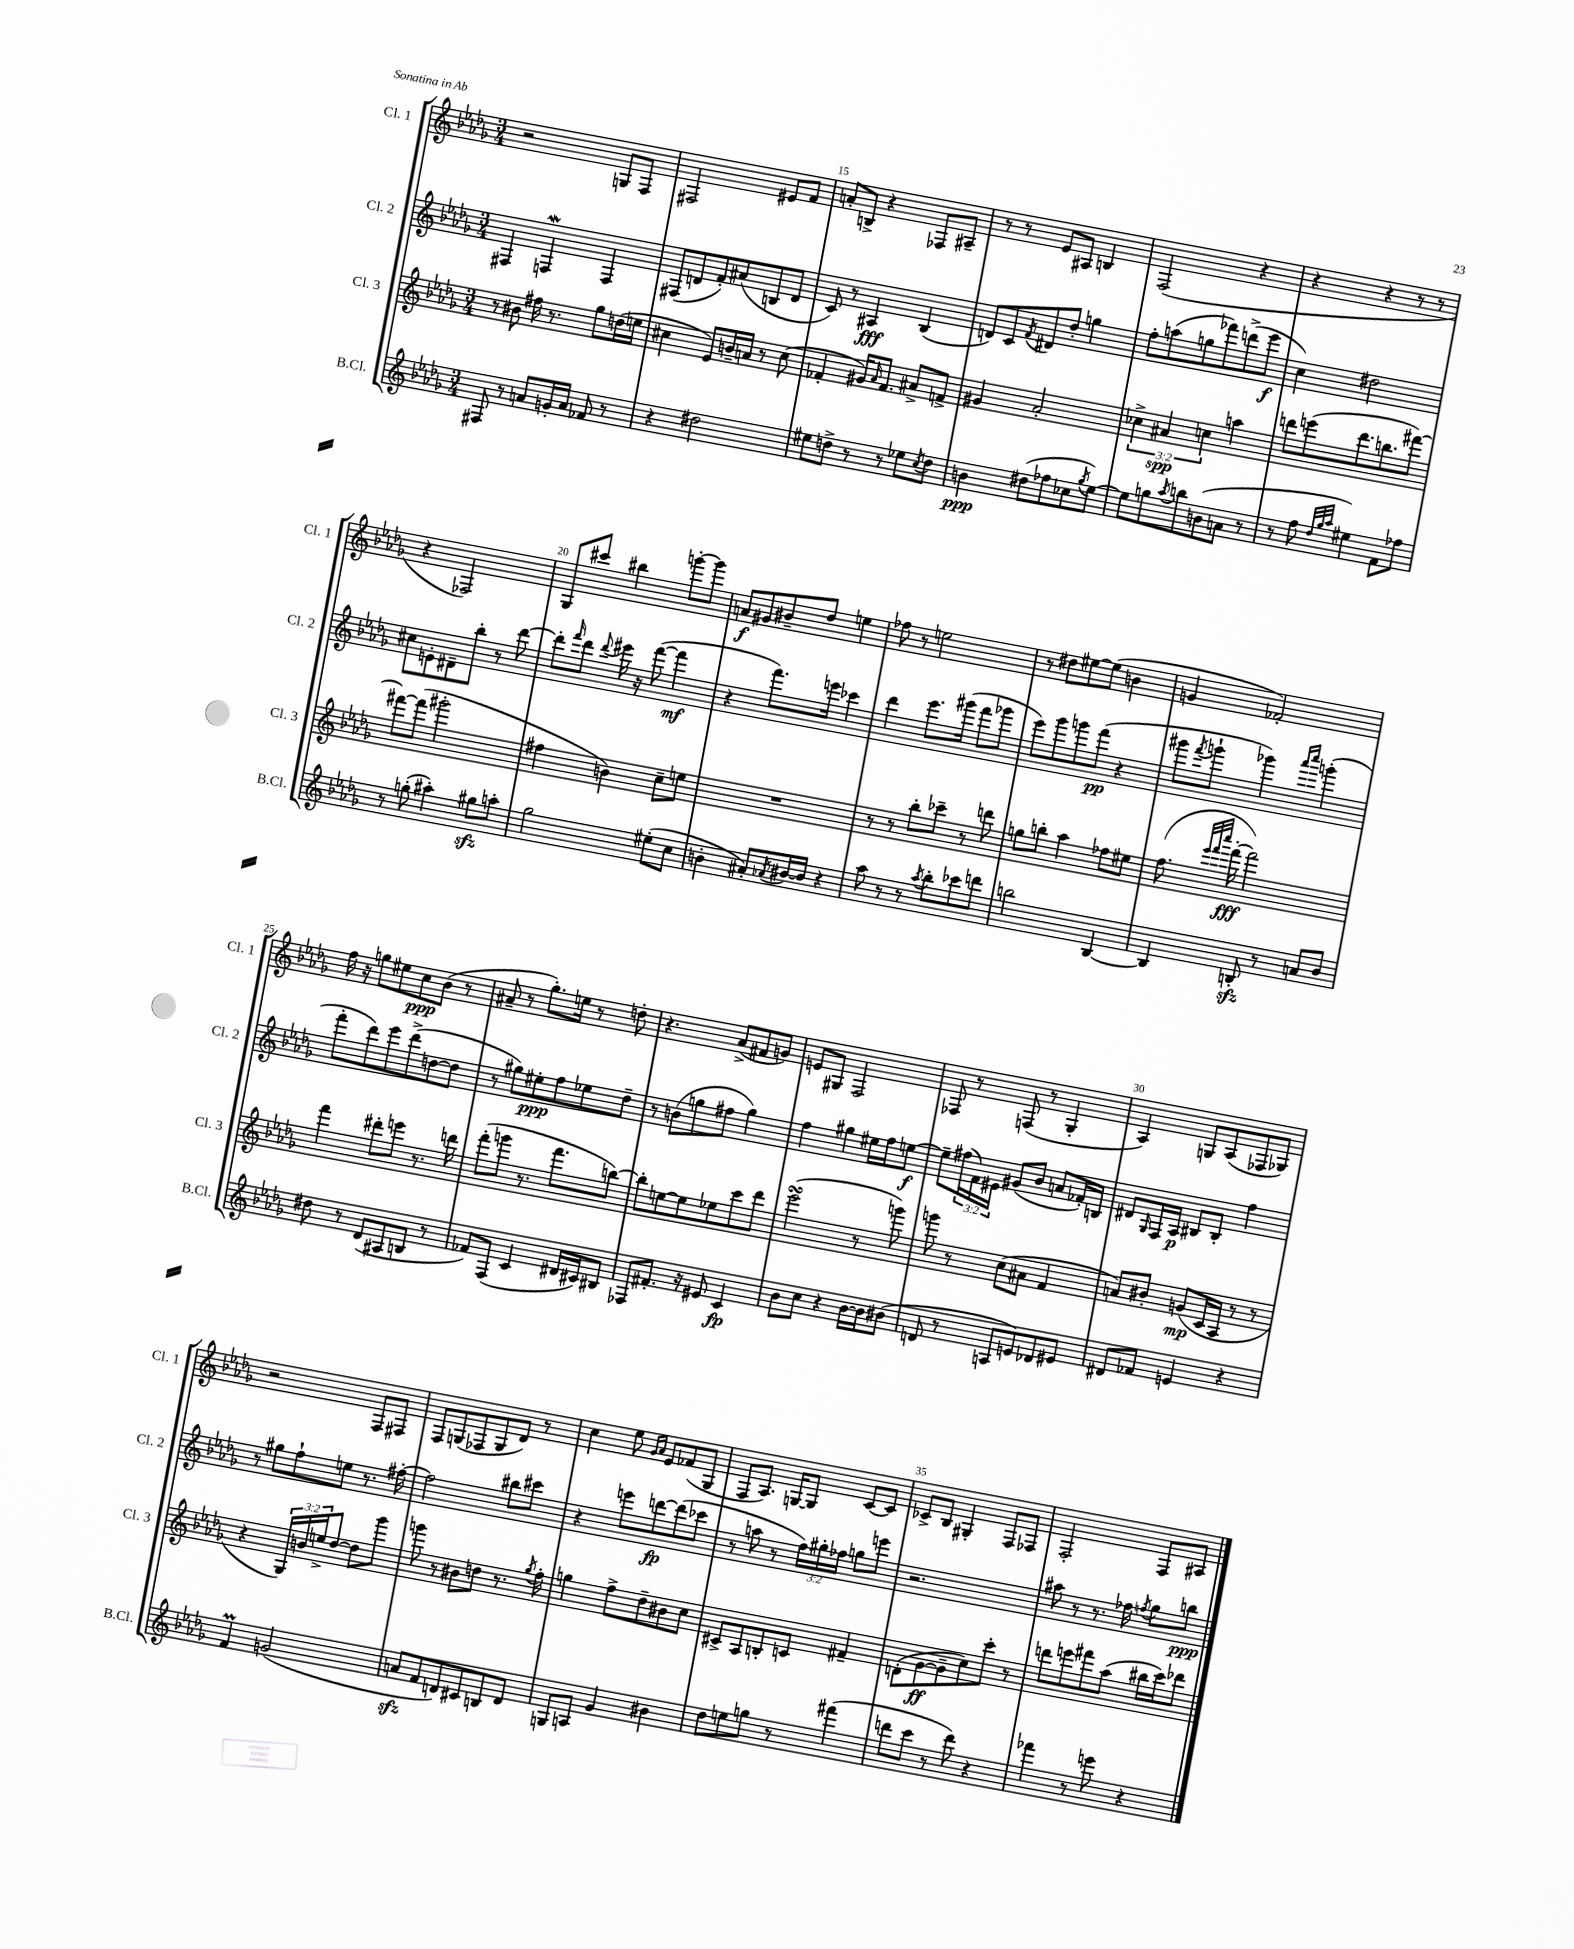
<<
\new StaffGroup <<
\new Staff = "s0" \with { instrumentName = "Cl. 1" shortInstrumentName = "Cl. 1" } {
    \clef treble \key des \major \numericTimeSignature \time 3/4
    r2 g8 f8 |
    fis2 eis'8 f'8 |
    a'8-. b8-> r4 fes8 ais8-- |
    r8 r8 ees'8 ais8 b4 |
    f2( r4 |
    r4 r4 r8 r8 |
    r4 fes2) |
    ges8 cis'''8 bis''4 g'''8~-. g'''8 |
    a'8\f gis'8 bis'8-- des''8 e''4 |
    fes''8 r8 e''2 |
    r8 dis''8 eis''8~ eis''8( b'4 |
    g'4 fes'2-.) |
    f''16 r16 g''8 eis''8 c''8\ppp bes'8( r8 |
    ais'8-- r8 ges''8.-.) e''16 r8 d''8-. |
    r4. aes'8->( fis'8 g'8) |
    e'8 gis8 f2 |
    fes8 r8 f8( r8 ges4-. |
    aes4) g8 aes8( fes8 ges8) |
    r2 f8 fis8 |
    f8 g8( fes8 g8 des'8) r8 |
    c''4 ees''8 \grace { ges'16 aes'16 } ees'8 fes'8( ges8 |
    f8 aes8.) g16~ g8 c'8~ c'8 |
    ces'8-> bes8 gis4-. f8 fes8 |
    f2-. f8 ais8 \bar "|." |
}
\new Staff = "s1" \with { instrumentName = "Cl. 2" shortInstrumentName = "Cl. 2" } {
    \clef treble \key des \major \numericTimeSignature \time 3/4 \override Staff.TupletNumber.text = #tuplet-number::calc-fraction-text
    fis4 f4\mordent f4 |
    fis8( d'8 f'8-.) ais'8( b8 d'8 |
    c'8) r8 ais4\fff bes4( |
    d'8) c'8 \acciaccatura { f'8 } dis'8 des''8-. g''4 |
    f''8-. a''8( g''8 fes'''8) d'''8->( ees'''8\f |
    c''4) dis''2 |
    cis''8 e'8-. dis'8-- bes''8-. r8 des'''8~ |
    des'''8-. \grace { f'''16 } des'''8 \appoggiatura { des'''8 } eis'''16 r16 f'''8~( f'''4\mf |
    r4 f'''8.) e'''16 ces'''4 |
    des'''4 ees'''8. gis'''16( f'''8 ges'''8 |
    ees'''8) ges'''8 g'''8 f'''8\pp( r4 |
    gis'''8 \acciaccatura { f'''8 } g'''8-! ges'''4) \grace { aes'''16 c''''16 } g'''4-.( |
    f'''8-. des'''8) ees'''8 des'''8->( d''8~ d''8 |
    r8 gis''8) eis''8-.\ppp f''8 ees''8 des''8-- |
    r8 b'8( g''8 fis''8 g''4) |
    f''4 gis''4 eis''16 f''16 e''8~\f |
    e''8-- \tuplet 3/2 { fis''16( f'16) eis'16 } gis'8( bes'8 a'8 fes'16-.) b16 |
    dis'8 \grace { ges16 } f16 aes16\p bis8 bis8-. f''4 |
    r8 gis''8 f''8-! e''8 r8. fis''16~-. |
    fis''2 bis''8 cis'''8 |
    r4 e'''8 d'''8~\fp d'''8( ces'''8 |
    r8 a''8 r8 \tuplet 3/2 { f''16) gis''16-. fes''16 } g''8 e'''8 |
    r2. |
    ais''8 r8 r8. fes''16 \acciaccatura { f''8 } ges''8 b''8\ppp \bar "|." |
}
\new Staff = "s2" \with { instrumentName = "Cl. 3" shortInstrumentName = "Cl. 3" } {
    \clef treble \key des \major \numericTimeSignature \time 3/4 \override Staff.TupletNumber.text = #tuplet-number::calc-fraction-text
    r8 bis'8 fis''16 r8. ges''8 d''16( e''16 |
    cis''4 ees'8) b'16-- a'16 r8 cis''8( |
    fes'4-. gis'16) \grace { aes'16 } fes'8. ais'8-> f'8-> |
    gis'4 aes'2-. |
    \tuplet 3/2 { ces''4-> ais'4\spp c''4 } a''4 |
    d'''8 e'''8( d'''8. b''8. fis'''8~) |
    fis'''8~ fis'''8( gis'''2-. |
    fis''4 b'4) c''8-- e''8 |
    R2. |
    r8 r8 bes''8-. ces'''8-- r8 d'''8 |
    g''8 b''8-. aes''4 fes''8 eis''8 |
    f''8.( \grace { ees'''32 f'''32 c''''32 } f'''16~-.\fff f'''2) |
    f'''4 dis'''8-. e'''8 r8. d'''16 |
    f'''8-.( g'''8 r8. f'''8. b''8~) |
    b''8-. e''8~ e''8 ees''8 c'''8 des'''8 |
    ees'''2\turn( r8 g'''8) |
    g'''8 r8 c''8( ais'8 f'4 |
    a'8) bis'8-. g'8\mp( c'16 aes16 r8 r8 |
    r4 \tuplet 3/2 { ges16) b'16 e''16-> } des''8~ des''8 ges'''8 |
    g'''8 r8 bis'8 d''8 r8. \acciaccatura { ges''8 } f''16-. |
    g''4 f''8-> des''8-- bis'8 c''8 |
    cis'8-> aes8 b8-. c'8 fis'4-- |
    d'8-.( ges'8~\ff ges'8-- c''8) c'''8-. r8 |
    d'''8 e'''8 fis'''8 aes''8( bis''16 c'''16) des'''8 \bar "|." |
}
\new Staff = "s3" \with { instrumentName = "B.Cl." shortInstrumentName = "B.Cl." } {
    \clef treble \key des \major \numericTimeSignature \time 3/4
    fis8 r8 a'8 g'16-. a'16 fes'8 r8 |
    r4 dis''2 |
    eis''8 d''8-> r8 r8 ees''8 \acciaccatura { c''8 } d''8 |
    b'4\ppp dis''8( fes''8 ces''8 \acciaccatura { ges''8 } ees''8~) |
    ees''8 g''8 \acciaccatura { aes''8 } b''8 b'8( a'8 r8 |
    r8 f''8 \grace { des''32 ges''32 aes''32 } eis''4) f'8 fes''8 |
    r8 g''8-.( ais''4-.) gis''8\sfz a''8-. |
    ges''2 eis''8-.( c''8 |
    b'4-. ais'8-.) \acciaccatura { aes'8 } bis'16~ bis'16 r4 |
    aes''8 r8 r8 \acciaccatura { aes''8 } bes''8-. ces'''8 d'''8 |
    b''2 bes4~ |
    bes4 b8-.\sfz r8 a'8 bes'8 |
    dis''8 r8 des'8( ais8 b8 r8 |
    fes'8) f8( c'4 dis'16 cis'16) bis8 |
    fes8 fis'8.-. r16 eis'8 c'4\fp |
    bes'8 c''8 r4 bes'16~ bes'16 bis'8( |
    d'8 r8 a8 e'8) des'8 eis'8 |
    dis'8 fes'8 e'4 r4 |
    f'4\prall g'2( |
    a'8\sfz f'8 d'8) cis'8 b8 d'8 |
    g8 a8 ges'4 bis'4 |
    des''8 e''8 g''8 r8 fis'''4( |
    d'''8 c'''8 r8 d'''8) r4 |
    fes'''4 r8 e'''8 r4 \bar "|." |
}
>>
>>
\layout { \context { \Score currentBarNumber = #13 \override BarNumber.break-visibility = ##(#f #t #t) barNumberVisibility = #(every-nth-bar-number-visible 5) } }
